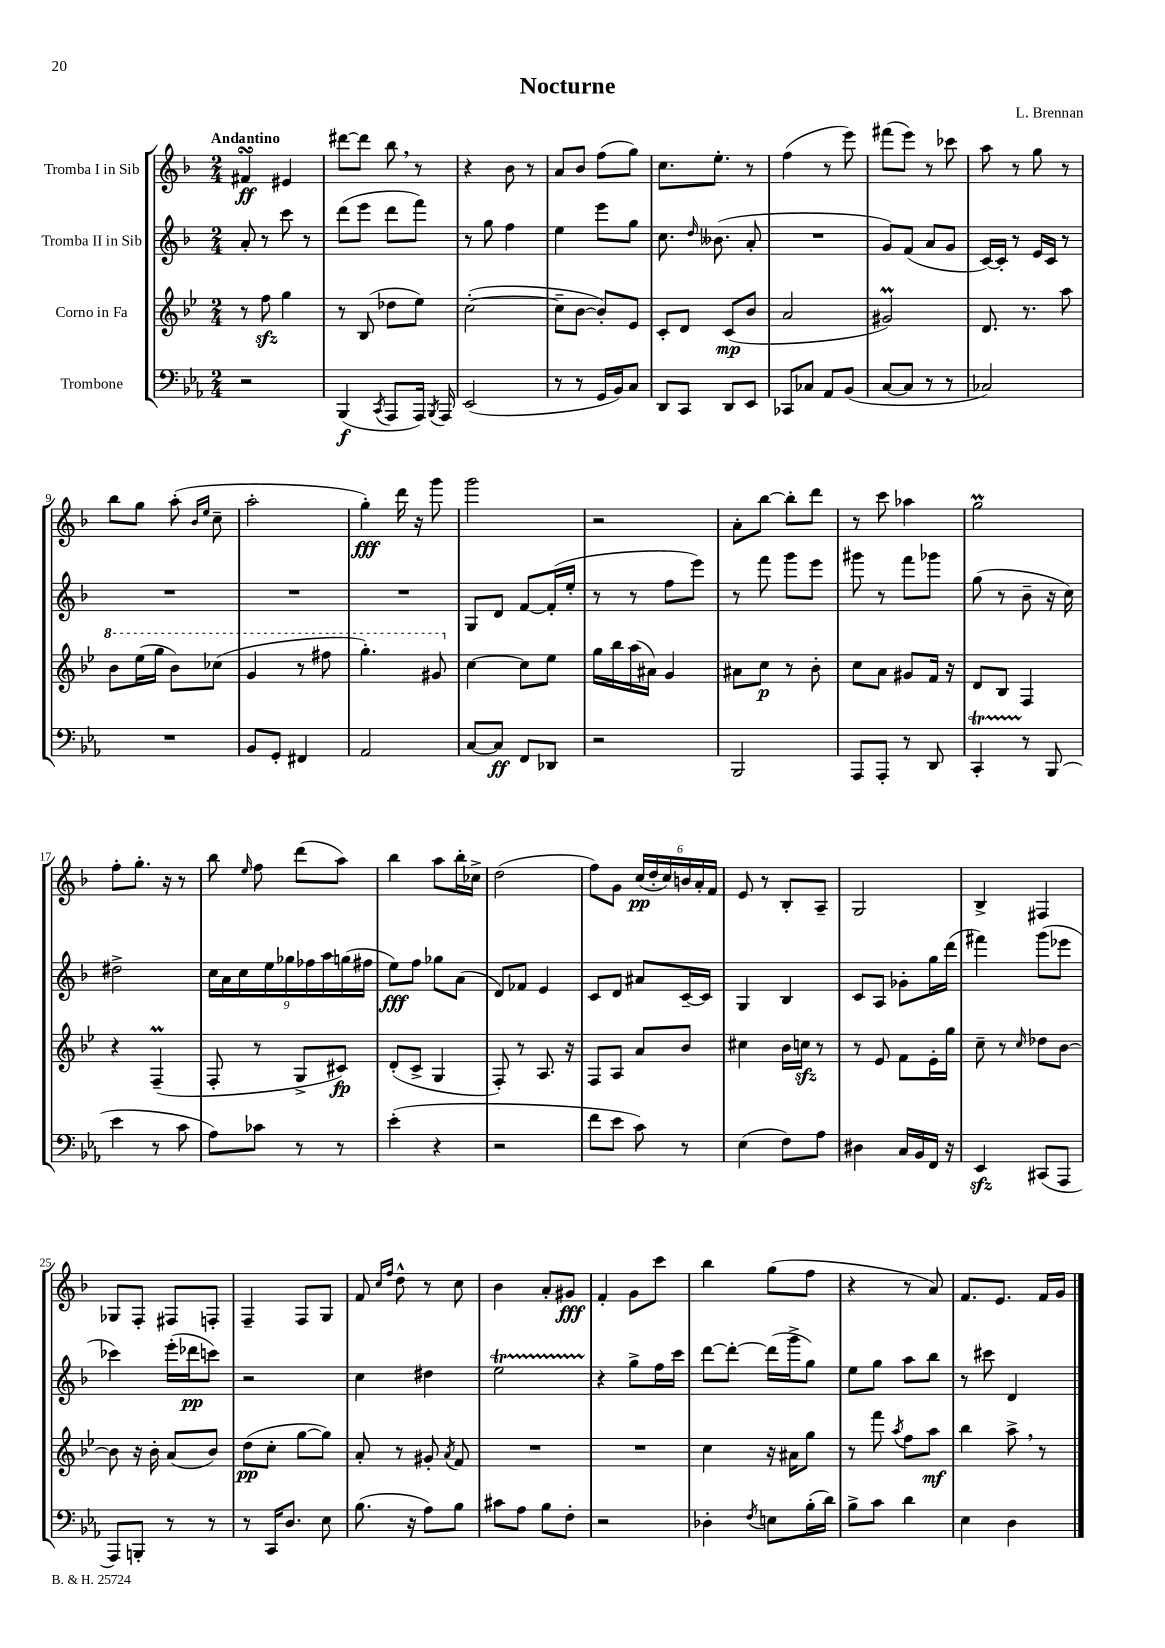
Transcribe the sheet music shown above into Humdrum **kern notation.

**kern	**dynam	**kern	**dynam	**kern	**dynam	**kern	**dynam
*part4	*part4	*part3	*part3	*part2	*part2	*part1	*part1
*staff4	*staff4	*staff3	*staff3	*staff2	*staff2	*staff1	*staff1
*I"Trombone	*	*I"Corno in Fa	*	*I"Tromba II in Sib	*	*I"Tromba I in Sib	*
*clefF4	*	*clefG2	*	*clefG2	*	*clefG2	*
*k[b-e-a-]	*	*k[b-e-]	*	*k[b-]	*	*k[b-]	*
*M2/4	*	*M2/4	*	*M2/4	*	*M2/4	*
=1	=1	=1	=1	=1	=1	=1	=1
!	!	!	!	!	!	!LO:TX:a:B:t=Andantino	!
2r	.	8r	.	8a'/	.	4f#XsSsS/	ff
.	.	8ffzz\	.	8r	.	.	.
.	.	4gg\	.	8ccc\	.	4e#X/	.
.	.	.	.	8r	.	.	.
=2	=2	=2	=2	=2	=2	=2	=2
(4BBB-/	f	8r	.	(8ddd\L	.	[8ddd#X\L	.
.	.	(8B-/	.	8eee\J	.	8ddd#\J]	.
8qCC/	.	.	.	.	.	.	.
8AAA-/L	.	8dd-X\L	.	8ddd\L	.	8bb-,\	.
16AAA-/Jk)	.	8ee-\J)	.	8fff\J)	.	8r	.
8qBBB-/	.	.	.	.	.	.	.
16AAA-/	.	.	.	.	.	.	.
=3	=3	=3	=3	=3	=3	=3	=3
(2EE-/	.	([2cc'\	.	8r	.	4r	.
.	.	.	.	8gg\	.	.	.
.	.	.	.	4ff\	.	8b-\	.
.	.	.	.	.	.	8r	.
=4	=4	=4	=4	=4	=4	=4	=4
8r	.	8cc~\L]	.	4ee\	.	8a/L	.
8r	.	[8b-\J	.	.	.	8b-/J	.
16GG/LL	.	8b-'/L])	.	8eee\L	.	(8ff\L	.
16BB-/J)	.	.	.	.	.	.	.
8C/J	.	8e-/J	.	8gg\J	.	8gg\J)	.
=5	=5	=5	=5	=5	=5	=5	=5
8DD/L	.	8c'/L	.	8.cc\	.	8.cc\L	.
8CC/J	.	8d/J	.	.	.	.	.
.	.	.	.	16qqdd/	.	.	.
.	.	.	.	(8.b--X\	.	8.ee'\J	.
8DD/L	.	(8c/L	mp	.	.	.	.
8EE-/J	.	8b-/J	.	8a'/	.	8r	.
=6	=6	=6	=6	=6	=6	=6	=6
8CC-X/L	.	2a/	.	2r	.	(4ff\	.
8C-X/J	.	.	.	.	.	.	.
8AA-/L	.	.	.	.	.	8r	.
(8BB-/J	.	.	.	.	.	8eee\)	.
=7	=7	=7	=7	=7	=7	=7	=7
[8C/L	.	2g#Xm/)	.	8g/L)	.	(8fff#X\L	.
8C/J]	.	.	.	(8f/J	.	8eee\J)	.
8r	.	.	.	8a/L	.	8r	.
8r	.	.	.	8g/J	.	8ccc-X\	.
=8	=8	=8	=8	=8	=8	=8	=8
2C-X/)	.	8.d/	.	[16c/LL)	.	8aa\	.
.	.	.	.	16c'/JJ]	.	.	.
.	.	.	.	8r	.	8r	.
.	.	8.r	.	.	.	.	.
.	.	.	.	16e/LL	.	8gg\	.
.	.	.	.	16c/JJ	.	.	.
.	.	8aa\	.	8r	.	8r	.
!!LO:LB:g=z
=9	=9	=9	=9	=9	=9	=9	=9
*	*	*8va	*	*	*	*	*
2r	.	8bb-\L	.	2r	.	8bb-\L	.
.	.	(16eee-\L	.	.	.	8gg\J	.
.	.	16ggg\JJ	.	.	.	.	.
.	.	8bb-\L)	.	.	.	(8aa'\	.
.	.	.	.	.	.	16qqb-/LL	.
.	.	.	.	.	.	16qqee/JJ	.
.	.	(8ccc-X\J	.	.	.	8cc~\	.
=10	=10	=10	=10	=10	=10	=10	=10
8BB-/L	.	4gg/	.	2r	.	2aa'\	.
8GG'/J	.	.	.	.	.	.	.
4FF#X/	.	8r	.	.	.	.	.
.	.	8fff#X\	.	.	.	.	.
=11	=11	=11	=11	=11	=11	=11	=11
2AA-/	.	4.ggg'\)	.	2r	.	4gg'\)	fff
.	.	.	.	.	.	16ddd\	.
.	.	.	.	.	.	16r	.
.	.	8gg#X/	.	.	.	8ggg\	.
=12	=12	=12	=12	=12	=12	=12	=12
*	*	*X8va	*	*	*	*	*
[8C/L	.	[4cc\	.	8G/L	.	2ggg\	.
8C/J]	ff	.	.	8d/J	.	.	.
8FF/L	.	8cc\L]	.	[8f/L	.	.	.
8DD-X/J	.	8ee-\J	.	(16f'/L]	.	.	.
.	.	.	.	16ee'/JJ	.	.	.
=13	=13	=13	=13	=13	=13	=13	=13
2r	.	16gg\LL	.	8r	.	2r	.
.	.	16bb-\	.	.	.	.	.
.	.	(16aa\	.	8r	.	.	.
.	.	16a#X\JJ)	.	.	.	.	.
.	.	4g/	.	8ff\L	.	.	.
.	.	.	.	8eee\J)	.	.	.
=14	=14	=14	=14	=14	=14	=14	=14
2BBB-/	.	8a#X\L	.	8r	.	8a'\L	.
.	.	8cc\J	p	8fff\	.	[8bb-\J	.
.	.	8r	.	8ggg\L	.	8bb-'\L]	.
.	.	8b-'\	.	8eee\J	.	8ddd\J	.
=15	=15	=15	=15	=15	=15	=15	=15
8AAA-/L	.	8cc\L	.	8ggg#X\	.	8r	.
8AAA-'/J	.	8a\J	.	8r	.	8ccc\	.
8r	.	8g#X/L	.	8fff\L	.	4aa-X\	.
8DD/	.	16f/Jk	.	8ggg-X\J	.	.	.
.	.	16r	.	.	.	.	.
=16	=16	=16	=16	=16	=16	=16	=16
4CCT'/	.	8d/L	.	(8gg\	.	2ggM\	.
.	.	8B-/J	.	8r	.	.	.
8r	.	4F/	.	8b-~\	.	.	.
(8BBB-/	.	.	.	16r	.	.	.
.	.	.	.	16cc\)	.	.	.
!!LO:LB:g=z
=17	=17	=17	=17	=17	=17	=17	=17
4e-\	.	4r	.	2dd#X^\	.	8ff'\L	.
.	.	.	.	.	.	8.gg'\J	.
8r	.	(4FM~/	.	.	.	.	.
.	.	.	.	.	.	16r	.
8c\	.	.	.	.	.	8r	.
=18	=18	=18	=18	=18	=18	=18	=18
8A-\L)	.	8F'/	.	18cc\LL	.	8bb-\	.
.	.	.	.	18a\	.	.	.
.	.	.	.	18cc\	.	.	.
.	.	.	.	.	.	16qqee/	.
8c-X\J	.	8r	.	.	.	8ff\	.
.	.	.	.	18ee\	.	.	.
.	.	.	.	18gg-X\	.	.	.
8r	.	8G^/L	.	.	.	(8ddd\L	.
.	.	.	.	18ff-X\	.	.	.
.	.	.	.	18aa\	.	.	.
8r	.	8c#X/J)	fp	.	.	8aa\J)	.
.	.	.	.	(18ggn\	.	.	.
.	.	.	.	18ff#X\JJ	.	.	.
=19	=19	=19	=19	=19	=19	=19	=19
(4e-'\	.	(8d'/L	.	8ee\L)	fff	4bb-\	.
.	.	8c^/J	.	8ff\J	.	.	.
4r	.	4G/	.	8gg-X\L	.	8aa\L	.
.	.	.	.	(8a\J	.	16bb-'\L	.
.	.	.	.	.	.	16cc-X^\JJ	.
=20	=20	=20	=20	=20	=20	=20	=20
2r	.	8F'/)	.	8d/L)	.	(2dd\	.
.	.	8r	.	8f-X/J	.	.	.
.	.	8.A/	.	4e/	.	.	.
.	.	16r	.	.	.	.	.
=21	=21	=21	=21	=21	=21	=21	=21
8f\L	.	8F/L	.	8c/L	.	8ff\L)	.
8e-\J	.	8A/J	.	8d/J	.	8g\J	.
8c\)	.	8a/L	.	8a#X/L	.	(24cc/LL	pp
.	.	.	.	.	.	24dd'/	.
.	.	.	.	.	.	24cc/)	.
8r	.	8b-/J	.	[16c~/L	.	24bn/	.
.	.	.	.	.	.	24a'/	.
.	.	.	.	16c/JJ]	.	.	.
.	.	.	.	.	.	24f/JJ	.
=22	=22	=22	=22	=22	=22	=22	=22
(4E-\	.	4cc#X\	.	4G/	.	8e/	.
.	.	.	.	.	.	8r	.
8F\L)	.	16b-\LL	.	4B-/	.	8B-'/L	.
.	.	16ccnzz\JJ	.	.	.	.	.
8A-\J	.	8r	.	.	.	8A~/J	.
=23	=23	=23	=23	=23	=23	=23	=23
4D#X\	.	8r	.	8c/L	.	2G/	.
.	.	8e-/	.	8A/J	.	.	.
16C/LL	.	8f\L	.	8g-X'\L	.	.	.
16BB-/	.	.	.	.	.	.	.
16FF/JJ	.	16e-'\L	.	16gg\L	.	.	.
16r	.	16gg\JJ	.	(16ddd\JJ	.	.	.
=24	=24	=24	=24	=24	=24	=24	=24
4EE-zz/	.	8cc~\	.	4fff#X\)	.	4B-^/	.
.	.	8r	.	.	.	.	.
.	.	16qqcc/	.	.	.	.	.
(8CC#X/L	.	8dd-X\L	.	(8ggg\L	.	4F#X/	.
8AAA-/J	.	[8b-\J	.	8eee-X\J	.	.	.
!!LO:LB:g=z
=25	=25	=25	=25	=25	=25	=25	=25
8AAA-/L)	.	8b-\]	.	4ccc-X\)	.	8G-X/L	.
8BBBn'/J	.	16r	.	.	.	8F'/J	.
.	.	16b-'\	.	.	.	.	.
8r	.	(8a/L	.	(16eee'\LL	.	8F#X/L	.
.	.	.	.	16ddd-X\J	pp	.	.
8r	.	8b-/J)	.	8cccn\J)	.	8Fn'/J	.
=26	=26	=26	=26	=26	=26	=26	=26
8r	.	(8dd\L	pp	2r	.	4F~/	.
16CC/KL	.	8cc'\J	.	.	.	.	.
8.D/J	.	.	.	.	.	.	.
.	.	[8gg\L	.	.	.	8F/L	.
8E-\	.	8gg\J])	.	.	.	8G/J	.
=27	=27	=27	=27	=27	=27	=27	=27
(8.B-\	.	8a'/	.	4cc\	.	8f/	.
.	.	.	.	.	.	16qqcc/LL	.
.	.	.	.	.	.	16qqff/JJ	.
.	.	8r	.	.	.	8dd^^\	.
16r	.	.	.	.	.	.	.
8A-\L)	.	8g#X'/	.	4dd#X\	.	8r	.
.	.	8qa/	.	.	.	.	.
8B-\J	.	8f/	.	.	.	8cc\	.
=28	=28	=28	=28	=28	=28	=28	=28
8c#X\L	.	2r	.	2eet\	.	4b-\	.
8A-\J	.	.	.	.	.	.	.
8B-\L	.	.	.	.	.	8a'/L	.
8F'\J	.	.	.	.	.	8g#X/J	fff
=29	=29	=29	=29	=29	=29	=29	=29
2r	.	2r	.	4r	.	4f'/	.
.	.	.	.	8gg^\L	.	8g\L	.
.	.	.	.	16ff\L	.	8ccc\J	.
.	.	.	.	16ccc\JJ	.	.	.
=30	=30	=30	=30	=30	=30	=30	=30
4D-X'\	.	4cc\	.	[8ddd\L	.	4bb-\	.
.	.	.	.	8ddd'\J_	.	.	.
8qF/	.	.	.	.	.	.	.
8En\L	.	16r	.	(16ddd\LL]	.	(8gg\L	.
.	.	16a#X\KL	.	16ggg^\J	.	.	.
(16B-'\L	.	8gg\J	.	8gg\J)	.	8ff\J	.
16d\JJ)	.	.	.	.	.	.	.
=31	=31	=31	=31	=31	=31	=31	=31
8B-^\L	.	8r	.	8ee\L	.	4r	.
8c\J	.	8fff\	.	8gg\J	.	.	.
.	.	8qaa/	.	.	.	.	.
4d\	.	8ff\L	.	8aa\L	.	8r	.
.	.	8aa\J	mf	8bb-\J	.	8a/)	.
=32	=32	=32	=32	=32	=32	=32	=32
4E-\	.	4bb-\	.	8r	.	8.f/L	.
.	.	.	.	8ccc#X\	.	.	.
.	.	.	.	.	.	8.e/J	.
4D\	.	8aa^,\	.	4d/	.	.	.
.	.	8r	.	.	.	16f/LL	.
.	.	.	.	.	.	16g/JJ	.
==	==	==	==	==	==	==	==
*-	*-	*-	*-	*-	*-	*-	*-
